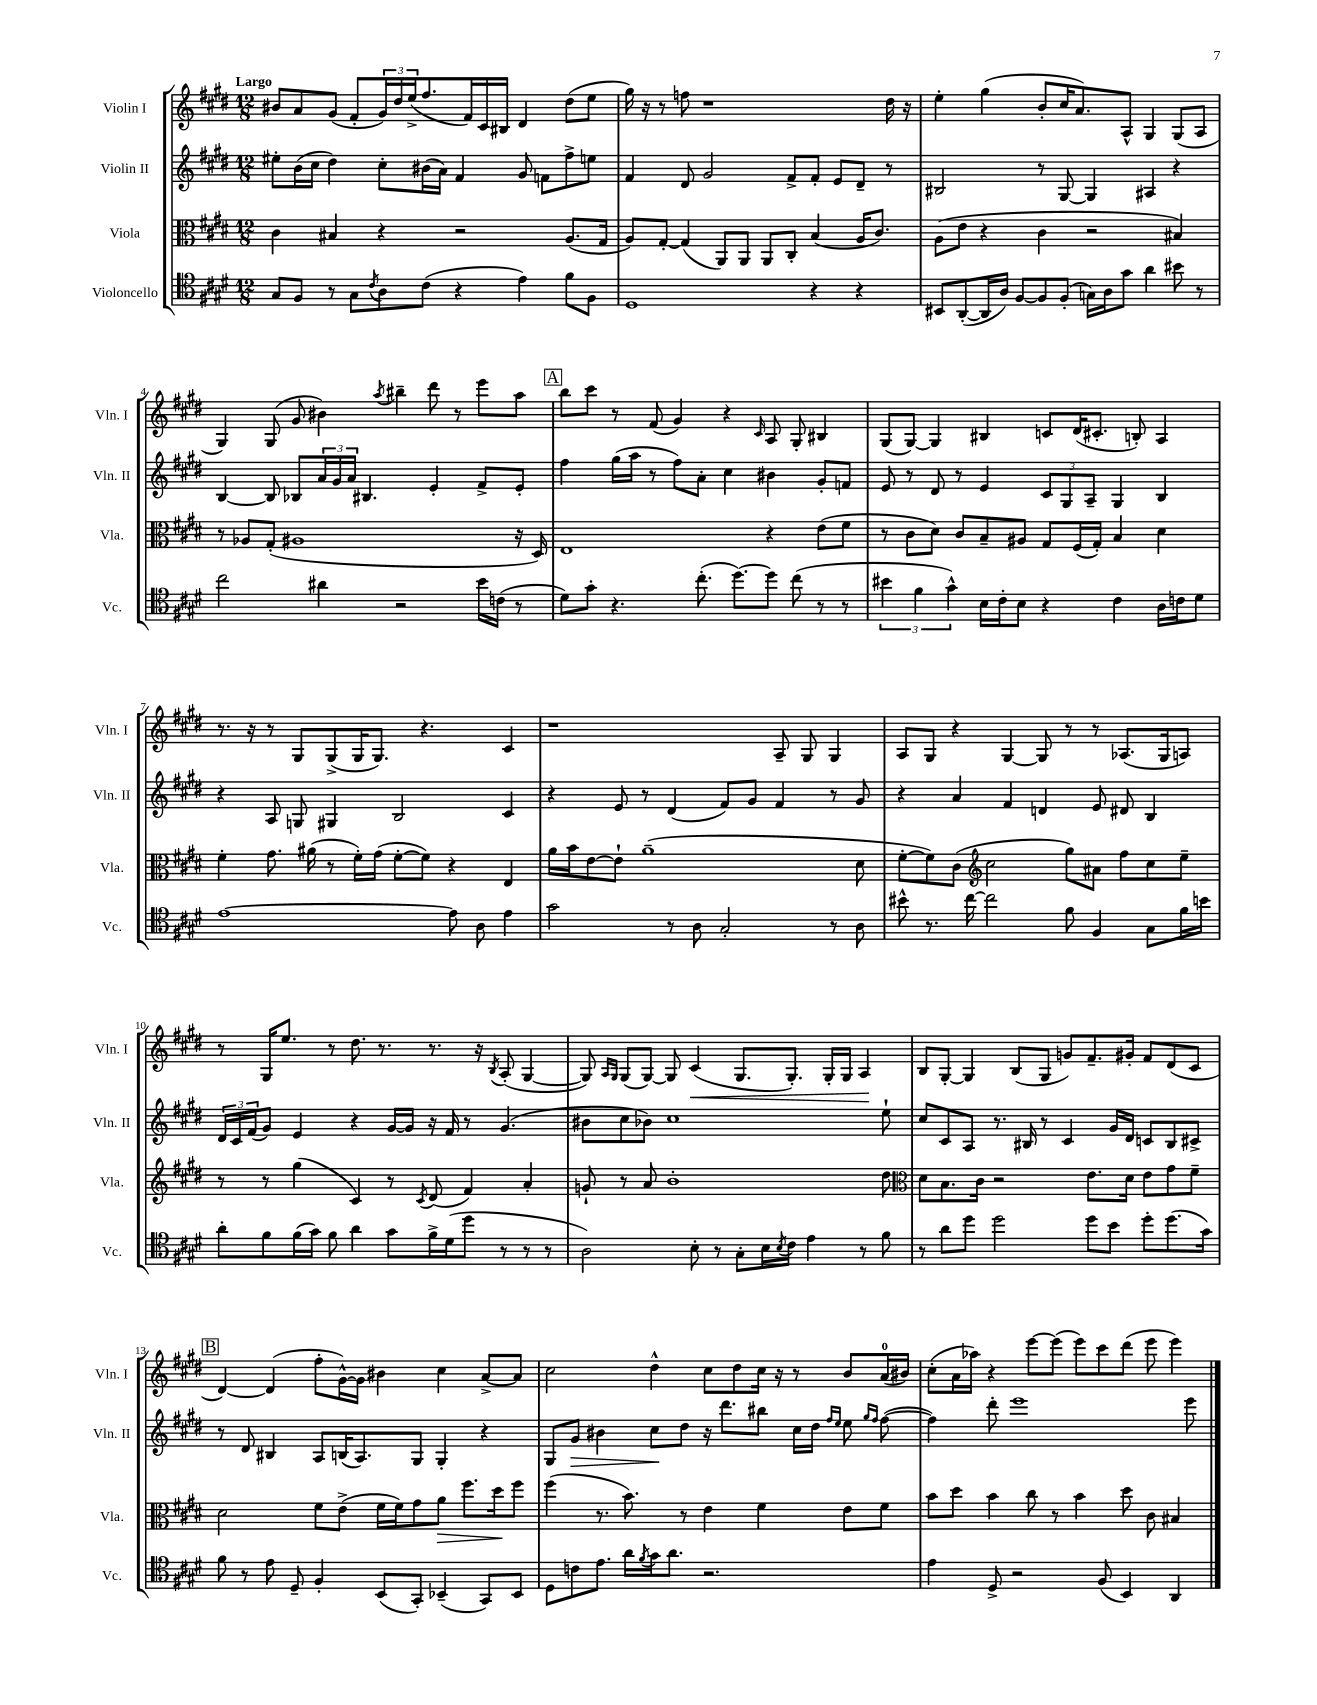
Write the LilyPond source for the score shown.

<<
\new StaffGroup <<
\new Staff = "s0" \with { instrumentName = "Violin I" shortInstrumentName = "Vln. I" } {
    \clef treble \key e \major \numericTimeSignature \time 12/8 \tempo "Largo"
    bis'8 a'8 gis'8( fis'8-. \tuplet 3/2 { gis'16) dis''16 e''16->( } fis''8. fis'16) cis'16 bis16 dis'4 dis''8( e''8 |
    gis''16) r16 r8 f''8 r1 dis''16 r16 |
    e''4-. gis''4( b'8-. cis''16 a'8.) a8-^ gis4 gis8( a8 |
    gis4) gis8( gis'8 bis'4) \acciaccatura { a''8 } bis''4-- dis'''8 r8 e'''8 a''8 |
    \mark \markup { \box "A" } b''8 cis'''8 r8 fis'8( gis'4) r4 \grace { cis'16 } a8 gis8-. bis4 |
    gis8( gis8~) gis4 bis4 c'8 dis'16( cis'8.-. b8-.) a4 |
    r8. r16 r8 gis8 gis8->( gis16 gis8.) r4. cis'4 |
    r1 a8-- gis8 gis4 |
    a8 gis8 r4 gis4~ gis8 r8 r8 aes8.( gis16 a8) |
    r8 gis16 e''8. r8 dis''8. r8. r8. r16 \acciaccatura { b8 } a8-.( gis4~ |
    gis8) \grace { a16 gis16 } gis8( gis8~) gis8 cis'4\<( gis8. gis8.-.) gis16-. gis16 a4\! |
    b8 gis8~-. gis4 b8( gis8 g'8) fis'8.-- gis'16-. fis'8 dis'8( cis'8 |
    \mark \markup { \box "B" } dis'4~) dis'4( fis''8-. gis'16~-^) gis'16 bis'4 cis''4 a'8~-> a'8 |
    cis''2 dis''4-^ cis''8 dis''8 cis''16 r16 r8 b'8 a'16-0( bis'16) |
    cis''8-.( a'16 aes''16) r4 e'''8~ e'''8( e'''8) cis'''8 dis'''8( e'''8 e'''4) \bar "|." |
}
\new Staff = "s1" \with { instrumentName = "Violin II" shortInstrumentName = "Vln. II" } {
    \clef treble \key e \major \numericTimeSignature \time 12/8
    eis''8-. b'16( cis''16 dis''4) cis''8-. bis'16( a'16) fis'4 gis'8 f'8 fis''8-> e''8 |
    fis'4 dis'8 gis'2 fis'8-> fis'8-. e'8 dis'8-- r8 |
    bis2 r8 gis8~ gis4 ais4 r4 |
    b4~ b8 bes8 \tuplet 3/2 { a'16 gis'16 a'16 } bis4. e'4-. fis'8-> e'8-. |
    \mark \markup { \box "A" } fis''4 gis''16( a''16 r8 fis''8) a'8-. cis''4 bis'4 gis'8-. f'8 |
    e'8 r8 dis'8 r8 e'4 \tuplet 3/2 { cis'8 gis8 a8-- } gis4 b4 |
    r4 a8 g8 gis4 b2 cis'4 |
    r4 e'8 r8 dis'4( fis'8) gis'8 fis'4 r8 gis'8 |
    r4 a'4 fis'4 d'4 e'8 dis'8 b4 |
    \tuplet 3/2 { dis'16 cis'16 fis'16( } gis'8) e'4 r4 gis'16~ gis'16 r16 fis'16 r8 gis'4.( |
    bis'8 cis''8 bes'8) cis''1 e''8-! |
    cis''8 cis'8 a8 r8. bis16 r8 cis'4 gis'16 dis'16 c'8 bis8 cis'8-> |
    \mark \markup { \box "B" } r8 dis'8 bis4 a8 b16( a8.) gis8 gis4-. r4 |
    gis8 gis'8\> bis'4 cis''8\! dis''8 r16 dis'''8. bis''8 cis''16 dis''16 \grace { fis''16 e''16 } e''8 \grace { gis''16 fis''16 } fis''8~( |
    fis''4) dis'''8-. e'''1 e'''8 \bar "|." |
}
\new Staff = "s2" \with { instrumentName = "Viola" shortInstrumentName = "Vla." } {
    \clef alto \key e \major \numericTimeSignature \time 12/8
    cis'4 bis4 r4 r2 a8.( gis16 |
    a8) gis8~-. gis4( a,8) a,8 a,8 cis8-. b4( a16 cis'8.) |
    a8( e'8 r4 cis'4 r2 bis4) |
    r8 aes8 gis8-.( ais1 r16 dis16) |
    \mark \markup { \box "A" } e1 r4 e'8( fis'8 |
    r8 cis'8 dis'8) cis'8 b8-- ais8 gis8 fis16( gis16-.) b4 dis'4 |
    fis'4-. gis'8. ais'16( r8 fis'16-.) gis'16( fis'8~-. fis'8) r4 e4 |
    a'16 b'16 e'8~ e'8-! a'1--( dis'8 |
    fis'8~-. fis'8) cis'8( \clef treble cis''2 gis''8) ais'8 fis''8 cis''8 e''8-- |
    r8 r8 gis''4( cis'4) r8 \acciaccatura { cis'8 } dis'8( fis'4) a'4-. |
    g'8-! r8 a'8 b'1-. dis''8 |
    \clef alto dis'8 b8. cis'16 r2 e'8. dis'16 e'8 gis'8 fis'8-- |
    \mark \markup { \box "B" } dis'2 fis'8 e'8->( fis'16 fis'16) gis'8 a'8\> fis''8. dis''16\! fis''8 |
    fis''4( r8. b'8.) r8 e'4 fis'4 e'8 fis'8 |
    b'8 dis''8 b'4 cis''8 r8 b'4 dis''8 cis'8 bis4 \bar "|." |
}
\new Staff = "s3" \with { instrumentName = "Violoncello" shortInstrumentName = "Vc." } {
    \clef tenor \key e \major \numericTimeSignature \time 12/8
    gis8 fis8 r8 gis8 \acciaccatura { cis'8 } a8 cis'8( r4 e'4) fis'8 fis8 |
    dis1 r4 r4 |
    bis,8 a,8~-.( a,16 a16) fis8~ fis8 fis8-.( g16) a16 gis'8 a'4 bis'8 r8 |
    cis''2 ais'4 r2 b'16 c'16( r8 |
    \mark \markup { \box "A" } dis'8) gis'8-. r4. cis''8.-.( dis''8.~) dis''8 cis''8( r8 r8 |
    \tuplet 3/2 { bis'4 fis'4 gis'4-^) } b16 cis'16-. b8 r4 cis'4 a16 c'16 dis'8 |
    e'1~ e'8 a8 e'4 |
    gis'2 r8 a8 gis2-. r8 a8 |
    bis'8-^ r8. cis''16~ cis''2 fis'8 fis4 gis8 fis'16 b'16 |
    a'8-. fis'8 fis'16( gis'16) fis'8 a'4 gis'8 fis'16-> dis'16( dis''8 r8 r8 r8 |
    a2) b8-. r8 gis8-. b16 \acciaccatura { b8 } cis'16 e'4 r8 fis'8 |
    r8 a'8 dis''8 dis''2 dis''8 b'8 dis''8-. dis''8.( gis'16) |
    \mark \markup { \box "B" } fis'8 r8 e'8 dis8-- fis4-. b,8( gis,8-.) bes,4--( gis,8) bes,8 |
    dis8 c'8 e'8. a'16 \acciaccatura { fis'8 } gis'16 a'8. r2. |
    e'4 dis8-> r2 fis8( b,4) a,4 \bar "|." |
}
>>
>>
